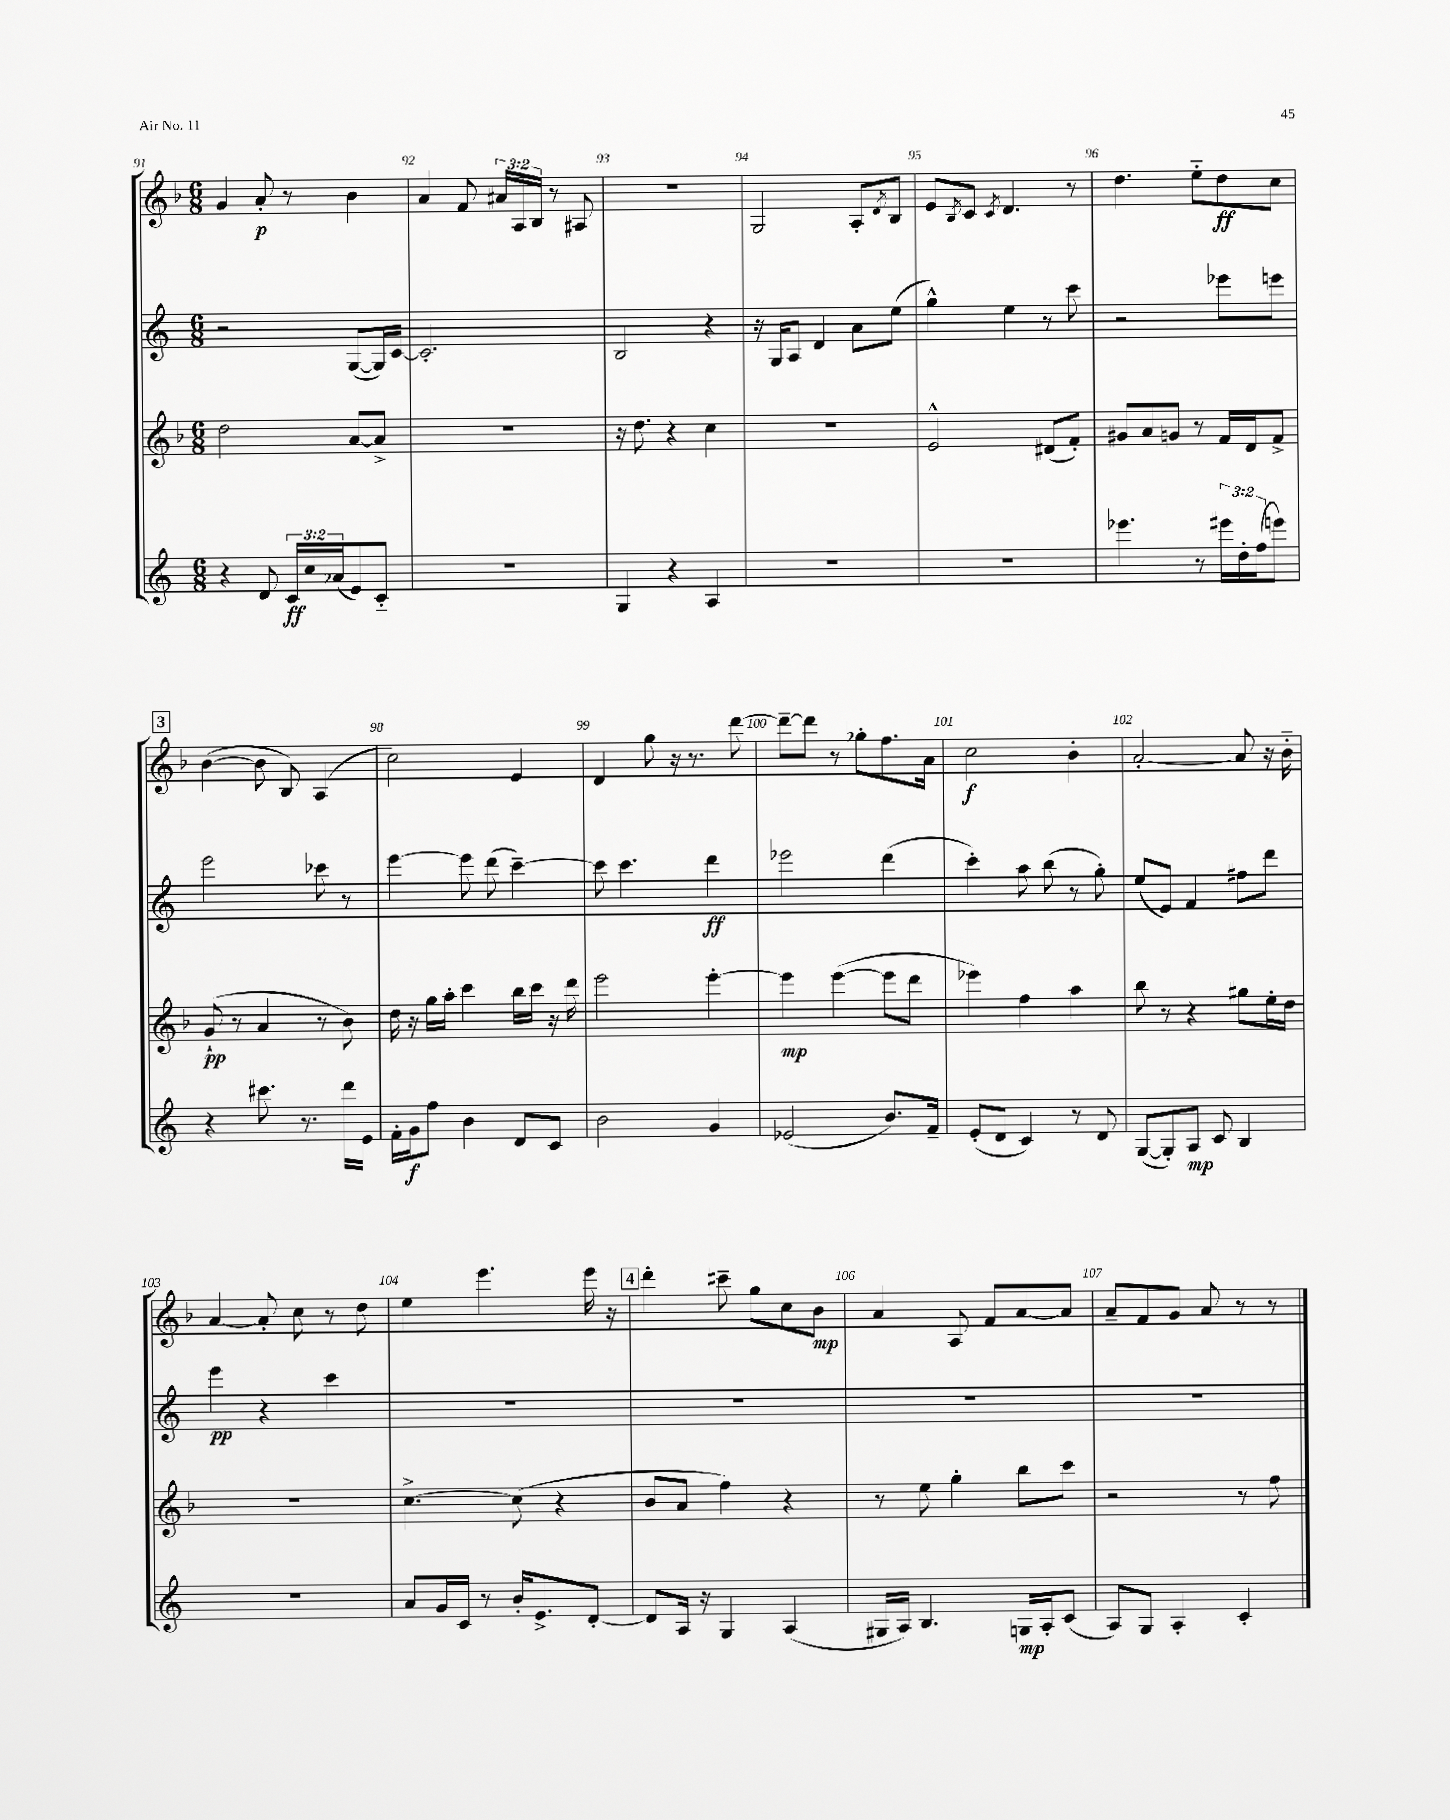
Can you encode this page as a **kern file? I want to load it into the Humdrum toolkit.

**kern	**dynam	**kern	**dynam	**kern	**dynam	**kern	**dynam
*part4	*part4	*part3	*part3	*part2	*part2	*part1	*part1
*staff4	*staff4	*staff3	*staff3	*staff2	*staff2	*staff1	*staff1
*clefG2	*	*clefG2	*	*clefG2	*	*clefG2	*
*k[]	*	*k[b-]	*	*k[]	*	*k[b-]	*
*M6/8	*	*M6/8	*	*M6/8	*	*M6/8	*
=91	=91	=91	=91	=91	=91	=91	=91
4r	.	2dd\	.	2r	.	4g/	.
8d/	.	.	.	.	.	8a'/	p
24c/LL	ff	.	.	.	.	8r	.
24cc/	.	.	.	.	.	.	.
(24a-X/J	.	.	.	.	.	.	.
8e/)	.	[8a/L	.	([8G/L	.	4b-\	.
8c/J	.	8a^/J]	.	16G/L])	.	.	.
.	.	.	.	[16c/JJ	.	.	.
=92	=92	=92	=92	=92	=92	=92	=92
2.r	.	2.r	.	2.c'/]	.	4a/	.
.	.	.	.	.	.	8f/	.
.	.	.	.	.	.	24a#X/LL	.
.	.	.	.	.	.	24A/	.
.	.	.	.	.	.	24B-/JJ	.
.	.	.	.	.	.	8r	.
.	.	.	.	.	.	8A#X/	.
=93	=93	=93	=93	=93	=93	=93	=93
4G/	.	16r	.	2B/	.	2.r	.
.	.	8.dd\	.	.	.	.	.
4r	.	4r	.	.	.	.	.
4A/	.	4cc\	.	4r	.	.	.
=94	=94	=94	=94	=94	=94	=94	=94
2.r	.	2.r	.	16r	.	2G/	.
.	.	.	.	16G/KL	.	.	.
.	.	.	.	8A/J	.	.	.
.	.	.	.	4d/	.	.	.
.	.	.	.	8a\L	.	8A'/L	.
.	.	.	.	.	.	8qd/	.
.	.	.	.	(8ee\J	.	8B-/J	.
=95	=95	=95	=95	=95	=95	=95	=95
2.r	.	2e^^/	.	4gg^^\)	.	8e/L	.
.	.	.	.	.	.	8qB-/	.
.	.	.	.	.	.	8c/J	.
.	.	.	.	.	.	8qc/	.
.	.	.	.	4ee\	.	4.d/	.
.	.	(8d#X/L	.	8r	.	.	.
.	.	8f'/J)	.	8ccc\	.	8r	.
=96	=96	=96	=96	=96	=96	=96	=96
4.eee-X\	.	8g#X/L	.	2r	.	4.dd\	.
.	.	8a/	.	.	.	.	.
.	.	8gn/J	.	.	.	.	.
8r	.	8r	.	.	.	8ee\L	.
24eee#X\LL	.	16f/LL	.	8eee-X\L	.	8dd\	ff
24dd'\	.	.	.	.	.	.	.
.	.	16d/J	.	.	.	.	.
(24ff\J	.	.	.	.	.	.	.
8eeen\J)	.	8f^/J	.	8eeen\J	.	8cc\J	.
!!LO:LB:g=z
!!LO:REH:place=s1:t=3
=97	=97	=97	=97	=97	=97	=97	=97
4r	.	(8g`/	pp	2eee\	.	([4b-\	.
.	.	8r	.	.	.	.	.
8.ccc#X\	.	4a/	.	.	.	8b-\]	.
.	.	.	.	.	.	8B-/)	.
8.r	.	.	.	.	.	.	.
.	.	8r	.	8ccc-X\	.	(4A/	.
16ddd\LL	.	8b-\)	.	8r	.	.	.
16e\JJ	.	.	.	.	.	.	.
=98	=98	=98	=98	=98	=98	=98	=98
16f'\LL	.	16dd\	.	[4eee\	.	2cc\)	.
16g\J	f	16r	.	.	.	.	.
8ff\J	.	16gg\LL	.	.	.	.	.
.	.	16aa'\JJ	.	.	.	.	.
4b\	.	4ccc\	.	8eee\]	.	.	.
.	.	.	.	(8ddd\	.	.	.
8d/L	.	16bb-\LL	.	[4ccc~\)	.	4e/	.
.	.	16ccc\JJ	.	.	.	.	.
8c/J	.	16r	.	.	.	.	.
.	.	16ddd\	.	.	.	.	.
=99	=99	=99	=99	=99	=99	=99	=99
2b\	.	2eee\	.	8ccc\]	.	4d/	.
.	.	.	.	4.ccc\	.	.	.
.	.	.	.	.	.	8gg\	.
.	.	.	.	.	.	16r	.
.	.	.	.	.	.	8.r	.
4g/	.	[4eee'\	.	4ddd\	ff	.	.
.	.	.	.	.	.	[8ddd\	.
=100	=100	=100	=100	=100	=100	=100	=100
(2e-X/	.	4eee\]	mp	2eee-X\	.	8ddd~\L_	.
.	.	.	.	.	.	8ddd\J]	.
.	.	([4eee\	.	.	.	8r	.
.	.	.	.	.	.	8gg-X'\L	.
8.b/L)	.	8eee\L]	.	(4ddd\	.	8.ff\	.
.	.	8ddd\J	.	.	.	.	.
16f~/Jk	.	.	.	.	.	16a\Jk	.
=101	=101	=101	=101	=101	=101	=101	=101
(8e'/L	.	4eee-X\)	.	4ccc'\)	.	2cc\	f
8d/J	.	.	.	.	.	.	.
4c/)	.	4ff\	.	8aa\	.	.	.
.	.	.	.	(8bb\	.	.	.
8r	.	4aa\	.	8r	.	4b-'\	.
8d/	.	.	.	8gg'\)	.	.	.
=102	=102	=102	=102	=102	=102	=102	=102
([8G/L	.	8bb-\	.	(8ee/L	.	[2a'/	.
8G'/])	.	8r	.	8e/J)	.	.	.
8A/J	mp	4r	.	4f/	.	.	.
8c/	.	.	.	.	.	.	.
4B/	.	8gg#X\L	.	8ff#X\L	.	8a/]	.
.	.	16ee'\L	.	8ddd\J	.	16r	.
.	.	16dd\JJ	.	.	.	16b-\	.
!!LO:LB:g=z
=103	=103	=103	=103	=103	=103	=103	=103
2.r	.	2.r	.	4eee\	pp	[4a/	.
.	.	.	.	4r	.	8a'/]	.
.	.	.	.	.	.	8cc\	.
.	.	.	.	4ccc\	.	8r	.
.	.	.	.	.	.	8dd\	.
=104	=104	=104	=104	=104	=104	=104	=104
8a/L	.	[4.cc^\	.	2.r	.	4ee\	.
16g/L	.	.	.	.	.	.	.
16c/JJ	.	.	.	.	.	.	.
8r	.	.	.	.	.	4.eee\	.
16b'/KL	.	(8cc\]	.	.	.	.	.
8.e^/	.	.	.	.	.	.	.
.	.	4r	.	.	.	.	.
[8d'/J	.	.	.	.	.	16eee\	.
.	.	.	.	.	.	16r	.
!!LO:REH:place=s1:t=4
=105	=105	=105	=105	=105	=105	=105	=105
8d/L]	.	8b-/L	.	2.r	.	4ddd'\	.
16A/Jk	.	8a/J	.	.	.	.	.
16r	.	.	.	.	.	.	.
4G/	.	4ff\)	.	.	.	8ccc#X~\	.
.	.	.	.	.	.	8gg\L	.
(4A/	.	4r	.	.	.	8cc\	.
.	.	.	.	.	.	8b-\J	mp
=106	=106	=106	=106	=106	=106	=106	=106
16G#X/LL	.	8r	.	2.r	.	4a/	.
16A/JJ)	.	.	.	.	.	.	.
4.B/	.	8ee\	.	.	.	.	.
.	.	4gg'\	.	.	.	8A/	.
.	.	.	.	.	.	8f/L	.
16Gn/LL	mp	8bb-\L	.	.	.	[8a/	.
16A'/J	.	.	.	.	.	.	.
(8c/J	.	8ccc\J	.	.	.	8a/J]	.
=107	=107	=107	=107	=107	=107	=107	=107
8A/L)	.	2r	.	2.r	.	8a~/L	.
8G/J	.	.	.	.	.	8f/	.
4A'/	.	.	.	.	.	8g/J	.
.	.	.	.	.	.	8a/	.
4c'/	.	8r	.	.	.	8r	.
.	.	8ff\	.	.	.	8r	.
==	==	==	==	==	==	==	==
*-	*-	*-	*-	*-	*-	*-	*-
